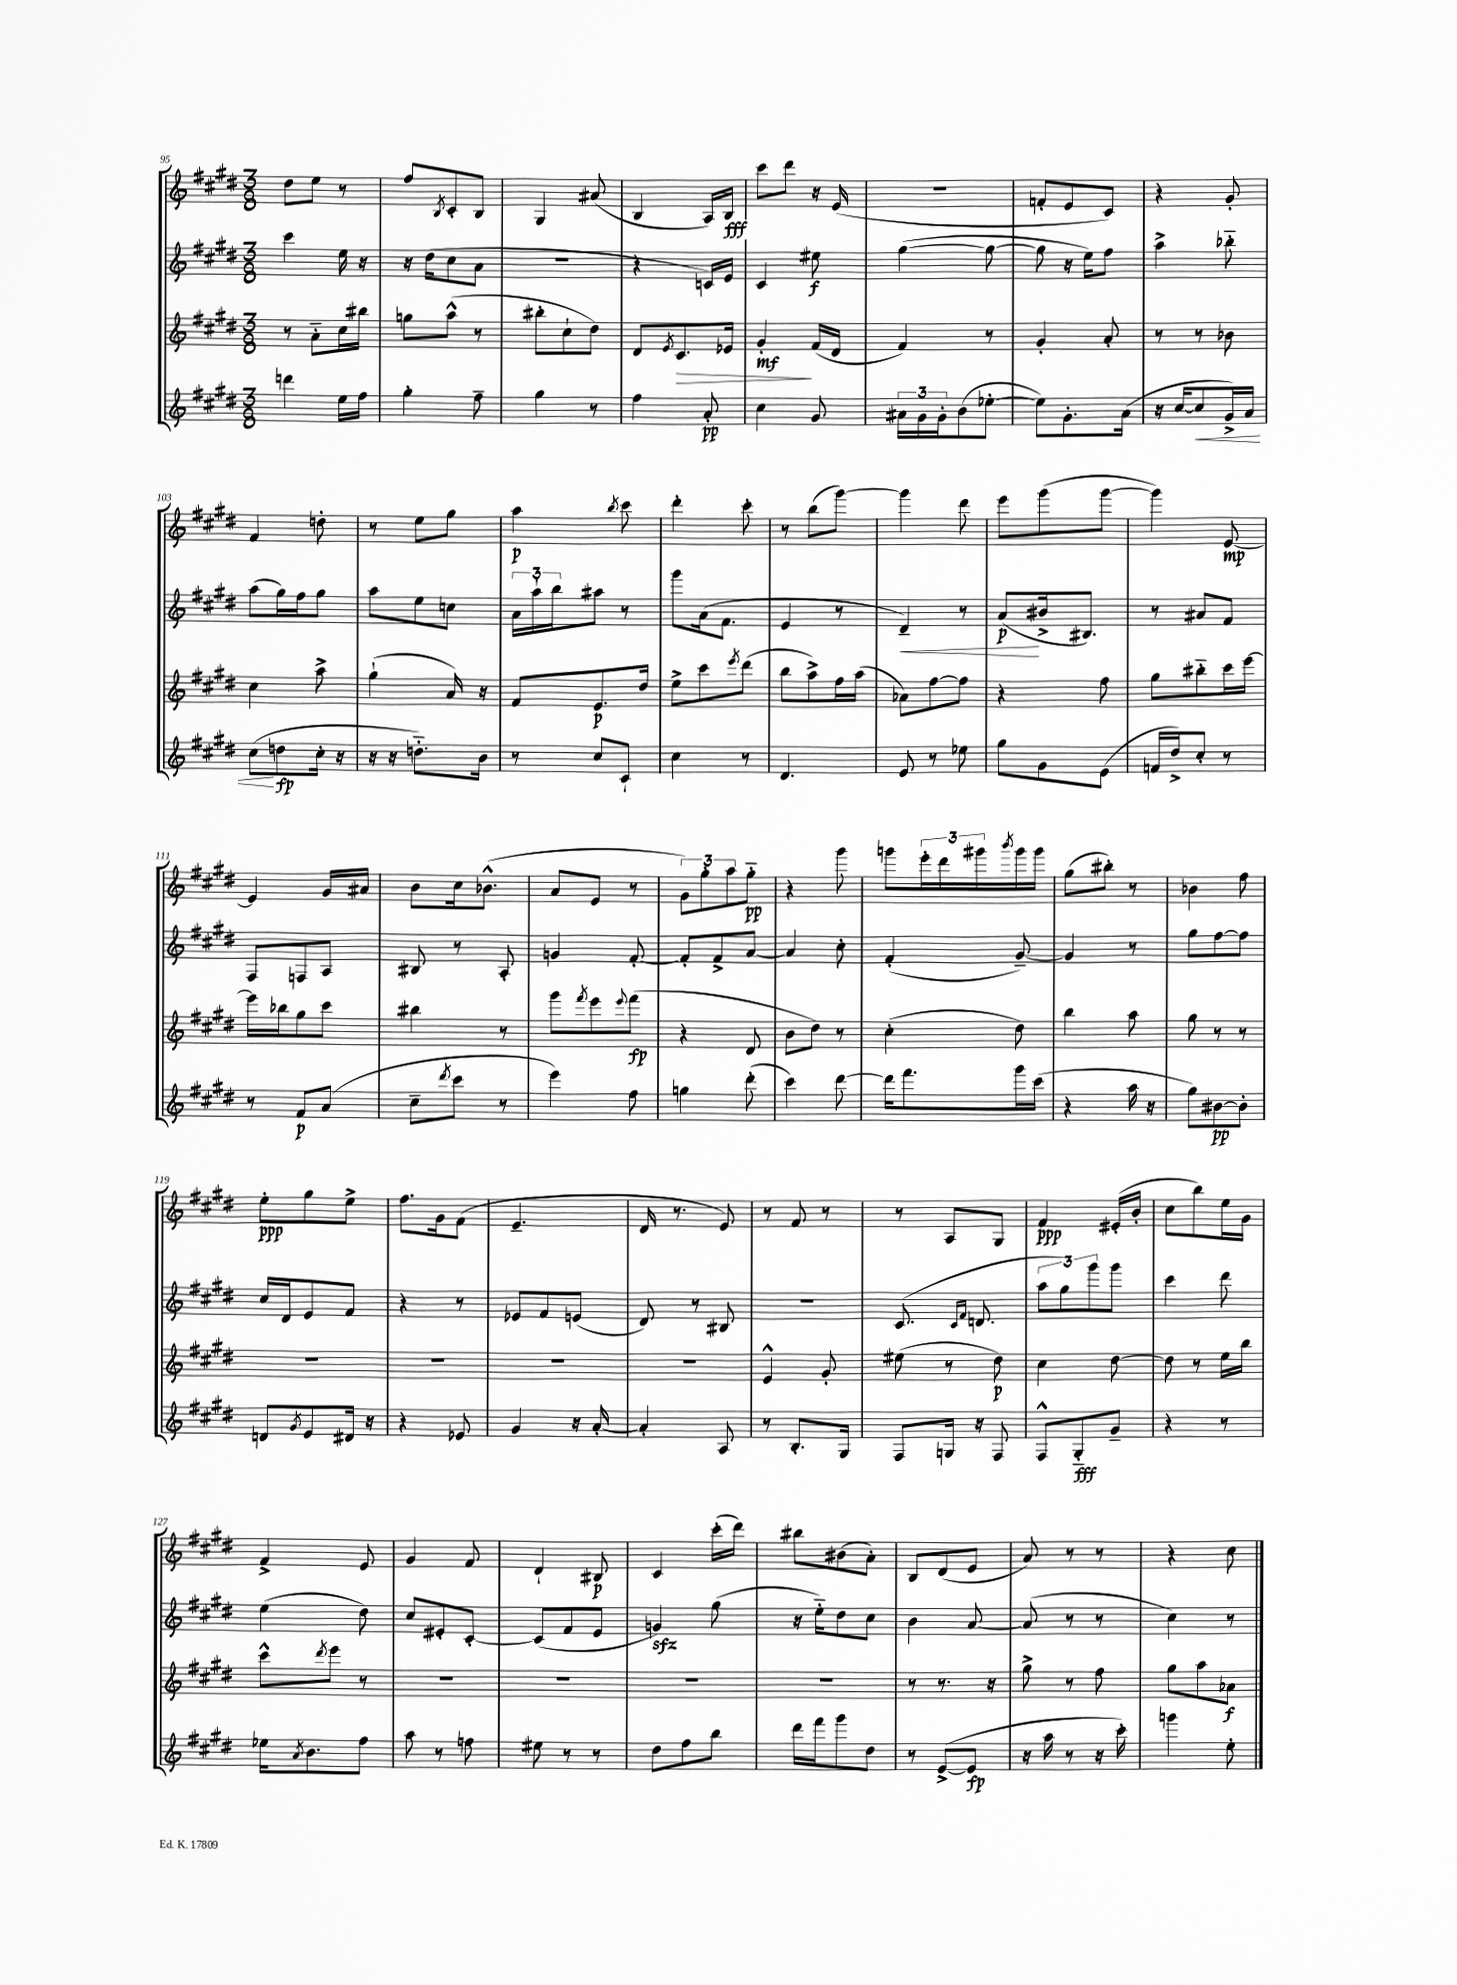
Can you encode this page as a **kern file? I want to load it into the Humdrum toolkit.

**kern	**kern	**kern	**kern
*staff4	*staff3	*staff2	*staff1
*clefG2	*clefG2	*clefG2	*clefG2
*k[f#c#g#d#]	*k[f#c#g#d#]	*k[f#c#g#d#]	*k[f#c#g#d#]
*M3/8	*M3/8	*M3/8	*M3/8
4ddd\	8r	4ccc#\	8dd#\L
.	8a'~\L	.	8ee\J
16ee\LL	16cc#\L	16ee\	8r
16ff#\JJ	16bb#\JJ	16r	.
=	=	=	=
4gg#'\	8gg\L	16r	8ff#/L
.	.	(16dd#\LK	.
.	.	.	8qB/
.	(8aa^^\J	8cc#\	8c#'/
8ff#~\	8r	8a\J	8B/J
=	=	=	=
4gg#\	8bb#'\L	4.r	4G#/
.	8cc#`\	.	.
8r	8dd#\J)	.	(8a#/
=	=	=	=
4ff#\	8d#/L	4r	4B/
.	8qe/	.	.
.	8.c#/	.	.
8a'/	.	16c/LL)	16A/LL)
.	16e-/Jk	16e/JJ	16B/JJ
=	=	=	=
4cc#\	4g#'/	4c#/	8ccc#\L
.	.	.	8ddd#\J
8g#/	(16f#/LL	8ee#\	16r
.	16d#/JJ	.	(16e/
=	=	=	=
24a#\LL	4f#/)	([4gg#\	4.r
24g#\	.	.	.
24g#'\J	.	.	.
(8b\	.	.	.
[8ee-'\J	8r	8gg#\_	.
=	=	=	=
8ee-\]L)	4g#'/	8gg#\]	8f'/L
8.g#'\	.	16r	8e/
.	.	16ee\LK)	.
.	8a'/	8ff#\J	8c#/J)
(16a\Jk	.	.	.
=	=	=	=
16r	8r	4aa^\	4r
[16cc#/LK	.	.	.
8cc#/]	8r	.	.
16g#^/L)	8b-\	8bb-'~\	8g#'/
16a/JJ	.	.	.
=	=	=	=
(8cc#\L	4cc#\	(8aa\L	4f#/
8dd\	.	16gg#\L)	.
.	.	16ff#\J	.
16cc#'\Jk	8aa^\	8gg#\J	8dd'\
16r	.	.	.
=	=	=	=
16r	(4gg#`\	8aa\L	8r
16r	.	.	.
8.dd'~\L)	.	8ee\	8ee\L
.	16a/)	8cc\J	8gg#\J
16b\Jk	16r	.	.
=	=	=	=
8r	8f#/L	24a\LL	4aa\
.	.	24aa`\	.
.	.	24bb\J	.
8cc#/L	8.e/	8aa#\J	.
.	.	.	8qbb/
8c#`/J	.	8r	8ccc#\
.	16dd#/Jk	.	.
=	=	=	=
4cc#\	8ee^\L	8ggg#\L	4ddd#'\
.	8ccc#\	(16a\k	.
.	.	8.f#\J	.
.	8qeee/	.	.
8r	(8ddd#\J	.	8ccc#'\
=	=	=	=
4.d#/	8bb\L	4e/	8r
.	8aa^\)	.	(8bb\L
.	16ff#\L	8r	[8ggg#\J)
.	(16aa\JJ	.	.
=	=	=	=
8e/	8a-\L)	4d#~/)	4ggg#\]
8r	[8ff#\	.	.
8ee-\	8ff#\]J	8r	8ddd#\
=	=	=	=
8gg#\L	4r	(8a/L	8eee\L
8g#\	.	16b#^/k	(8ggg#\
.	.	8.B#/J)	.
(8e\J	8ff#\	.	[8ggg#\J
=	=	=	=
16f/LL	8gg#\L	8r	4ggg#\])
16dd#^/J)	.	.	.
8cc#'/J	8bb#'~\	8a#/L	.
8r	16ccc#\L	8f#/J	[8e/
.	[16eee\JJ	.	.
=	=	=	=
8r	16eee\]LL	8F#/L	4e/]
.	16bb-\J	.	.
8f#/L	8gg#\	8F/	.
(8a/J	8ccc#\J	8A/J	16g#/LL
.	.	.	16a#/JJ
=	=	=	=
8cc#~\L	4bb#\	8B#/	8b\L
8qddd#/	.	.	.
8ccc#\J	.	8r	16cc#\k
.	.	.	(8.b-^^\J
8r	8r	8A'/	.
=	=	=	=
4eee\)	8ggg#\L	4g/	8a/L
.	8qfff#/	.	.
.	8eee\	.	8e/J
.	8qqeee/	.	.
8ff#\	(8fff#\J	[8f#'/	8r
=	=	=	=
4gg\	4r	8f#'/]L	12g#\L)
.	.	.	12gg#'\
.	.	8f#^/	.
.	.	.	12aa\
(8ddd#'\	8d#/	[8a/J	8gg#'~\J
=	=	=	=
4ccc#\)	8b\L	4a/]	4r
.	8dd#\J)	.	.
[8ddd#\	8r	8cc#'\	8ggg#\
=	=	=	=
16ddd#\]LK	(4cc#'\	(4f#'/	8ggg\L
8.fff#\	.	.	.
.	.	.	24eee'\L
.	.	.	24ddd#\
.	.	.	24ggg#\
.	.	.	8qbbb/
16ggg#\L	8dd#\)	[8g#~/)	16ggg#\
(16ccc#\JJ	.	.	16ggg#\JJ
=	=	=	=
4r	4bb\	4g#/]	(8gg#\L
.	.	.	8bb#'\J)
16aa\	8aa\	8r	8r
16r	.	.	.
=	=	=	=
8gg#\L)	8gg#\	8gg#\L	4b-\
[8b#\	8r	[8ff#\	.
8b#'\]J	8r	8ff#\]J	8ff#\
=	=	=	=
8d/L	4.r	16cc#/LL	8ee'\L
.	.	16d#/J	.
8qg#/	.	.	.
8e/	.	8e/	8gg#\
16d#/Jk	.	8f#/J	8ee^\J
16r	.	.	.
=	=	=	=
4r	4.r	4r	8.ff#\L
.	.	.	16g#\k
8e-/	.	8r	(8f#\J
=	=	=	=
4g#/	4.r	8e-/L	4.e~/
.	.	8f#/	.
16r	.	(8e/J	.
[16a'/	.	.	.
=	=	=	=
4a'/]	4.r	8d#/)	16d#/
.	.	.	8.r
.	.	8r	.
8A/	.	8B#/	8e/)
=	=	=	=
8r	4e^^/	4.r	8r
8.B'/L	.	.	8f#/
.	8g#'/	.	8r
16G#/Jk	.	.	.
=	=	=	=
8F#/L	(8ee#\	(8.c#/	8r
16G/Jk	8r	.	8A/L
.	.	16qqc#/LL	.
.	.	16qqf#/JJ	.
16r	.	8.d/	.
8F#/	8dd#\)	.	8G#/J
=	=	=	=
8F#^^/L	4cc#\	12aa\L	4f#/
.	.	12gg#\)	.
8G#'~/	.	.	.
.	.	12ggg#\	.
8g#~/J	[8dd#\	8ggg#\J	(16e#'/LL
.	.	.	16b'/JJ
=	=	=	=
4r	8dd#\]	4ccc#\	8cc#\L
.	8r	.	8bb\)
8r	16ee\LL	8ddd#\	16ee\L
.	16bb\JJ	.	16g#\JJ
=	=	=	=
16ee-\LK	8ccc#^^\L	(4ee\	4f#^/
8qa/	.	.	.
8.b\	.	.	.
.	8qddd#/	.	.
.	8eee\J	.	.
8ff#\J	8r	8dd#\)	8e/
=	=	=	=
8aa\	4.r	8cc#/L	4g#/
8r	.	8e#'/	.
8ff\	.	[8c#'/J	8f#/
=	=	=	=
8ee#\	4.r	(8c#/]L	4d#`/
8r	.	8f#/	.
8r	.	8e/J	8B#/
=	=	=	=
8dd#\L	4.r	4g/)	4c#/
8ff#\	.	.	.
8bb\J	.	(8gg#\	(16ccc#'\LL
.	.	.	16ddd#\JJ)
=	=	=	=
16ddd#\LL	4.r	16r	8bb#\L
16fff#\J	.	16ee'~\LK)	.
8ggg#\	.	8dd#\	(8b#\
8dd#\J	.	8cc#\J	8a'\J)
=	=	=	=
8r	8r	4b\	8B/L
([8e^/L	8.r	.	(8d#/
8e/]J	.	[8a/	8e/J
.	16r	.	.
=	=	=	=
16r	8gg#^\	(8a/]	8a/)
16aa\	.	.	.
8r	8r	8r	8r
16r	8ff#\	8r	8r
16ccc#'\)	.	.	.
=	=	=	=
4ggg\	8gg#\L	4cc#\)	4r
.	8aa\	.	.
8ee'\	8a-\J	8r	8cc#\
==	==	==	==
*-	*-	*-	*-
